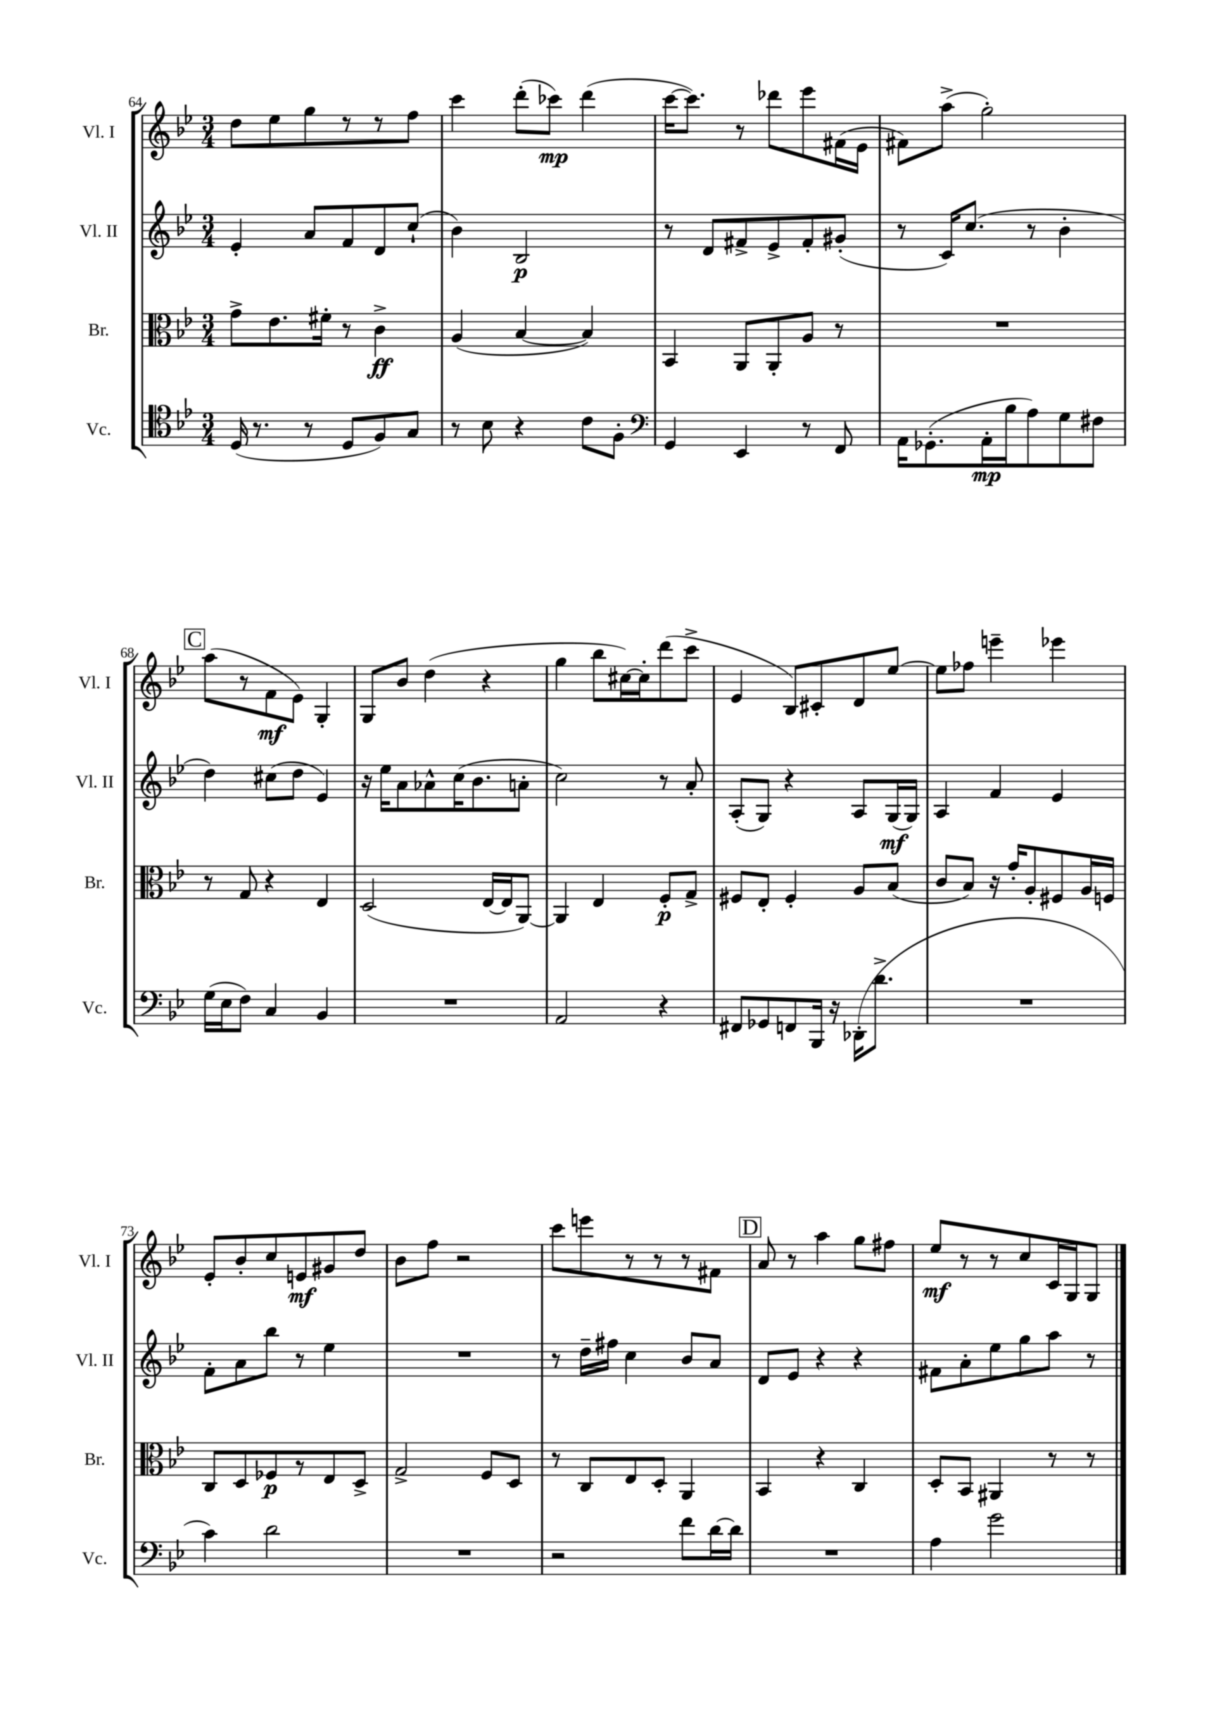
<<
\new StaffGroup <<
\new Staff = "s0" \with { instrumentName = "Vl. I" shortInstrumentName = "Vl. I" } {
    \clef treble \key bes \major \numericTimeSignature \time 3/4
    \autoBeamOff d''8[ ees''8 g''8 r8 r8 f''8] |
    c'''4 d'''8[-.( ces'''8]\mp) d'''4( |
    c'''16[~ c'''8.]) r8 des'''8[ ees'''8 fis'16( ees'16] |
    fis'8[) a''8]->( g''2-.) |
    \mark \markup { \box "C" } a''8[( r8 f'8\mf ees'8]) g4-. |
    g8[ bes'8] d''4( r4 |
    g''4 bes''8[ cis''16~) cis''16-. d'''8( c'''8]-> |
    ees'4 bes8[) cis'8-. d'8 ees''8]~ |
    ees''8[ fes''8] e'''4-- ees'''4 |
    ees'8[-. bes'8-. c''8 e'8\mf gis'8 d''8] |
    bes'8[ f''8] r2 |
    c'''8[ e'''8 r8 r8 r8 fis'8] |
    \mark \markup { \box "D" } a'8 r8 a''4 g''8[ fis''8] |
    ees''8[\mf r8 r8 c''8 c'16 g16 g8] \bar "|." |
}
\new Staff = "s1" \with { instrumentName = "Vl. II" shortInstrumentName = "Vl. II" } {
    \clef treble \key bes \major \numericTimeSignature \time 3/4
    \autoBeamOff ees'4-. a'8[ f'8 d'8 c''8]-!( |
    bes'4) bes2\p |
    r8 d'8[ fis'8-> ees'8-> fis'8-. gis'8]-.( |
    r8 c'16[) c''8.]( r8 bes'4-. |
    \mark \markup { \box "C" } d''4) cis''8[( d''8] ees'4) |
    r16 ees''16[ a'8 aes'8-^ c''16( bes'8. a'8]-. |
    c''2) r8 a'8-. |
    a8[-.( g8]) r4 a8[ g16\mf( g16]) |
    a4 f'4 ees'4 |
    f'8[-. a'8 bes''8] r8 ees''4 |
    R2. |
    r8 d''16[-- fis''16] c''4 bes'8[ a'8] |
    \mark \markup { \box "D" } d'8[ ees'8] r4 r4 |
    fis'8[ a'8-. ees''8 g''8 a''8] r8 \bar "|." |
}
\new Staff = "s2" \with { instrumentName = "Br." shortInstrumentName = "Br." } {
    \clef alto \key bes \major \numericTimeSignature \time 3/4
    \autoBeamOff g'8[-> ees'8. fis'16]-. r8 c'4->\ff |
    a4( bes4~ bes4) |
    bes,4 a,8[ a,8-. a8] r8 |
    R2. |
    \mark \markup { \box "C" } r8 g8 r4 ees4 |
    d2( ees16[~ ees16 a,8]~) |
    a,4 ees4 f8[-.\p g8]-> |
    fis8[ ees8]-. fis4-. a8[ bes8]( |
    c'8[ bes8]) r16 g'16[-. a8-. fis8 a16 f16] |
    c8[ d8 fes8\p r8 ees8 d8]-> |
    g2-> f8[ d8] |
    r8 c8[ ees8 d8]-. a,4 |
    \mark \markup { \box "D" } bes,4 r4 c4 |
    d8[-. bes,8] ais,4 r8 r8 \bar "|." |
}
\new Staff = "s3" \with { instrumentName = "Vc." shortInstrumentName = "Vc." } {
    \clef tenor \key bes \major \numericTimeSignature \time 3/4
    \autoBeamOff d16( r8. r8 d8[ f8) g8] |
    r8 bes8 r4 c'8[ f8]-. |
    \clef bass g,4 ees,4 r8 f,8 |
    a,16[ ges,8.-.( a,16-.\mp bes16 a8) g8 fis8] |
    \mark \markup { \box "C" } g16[( ees16 f8]) c4 bes,4 |
    R2. |
    a,2 r4 |
    fis,8[ ges,8 f,8 bes,,16] r16 des,16[-.( d'8.]-> |
    R2. |
    c'4) d'2 |
    R2. |
    r2 f'8[ d'16~ d'16] |
    \mark \markup { \box "D" } R2. |
    a4 g'2 \bar "|." |
}
>>
>>
\layout { \context { \Score currentBarNumber = #64 } }
